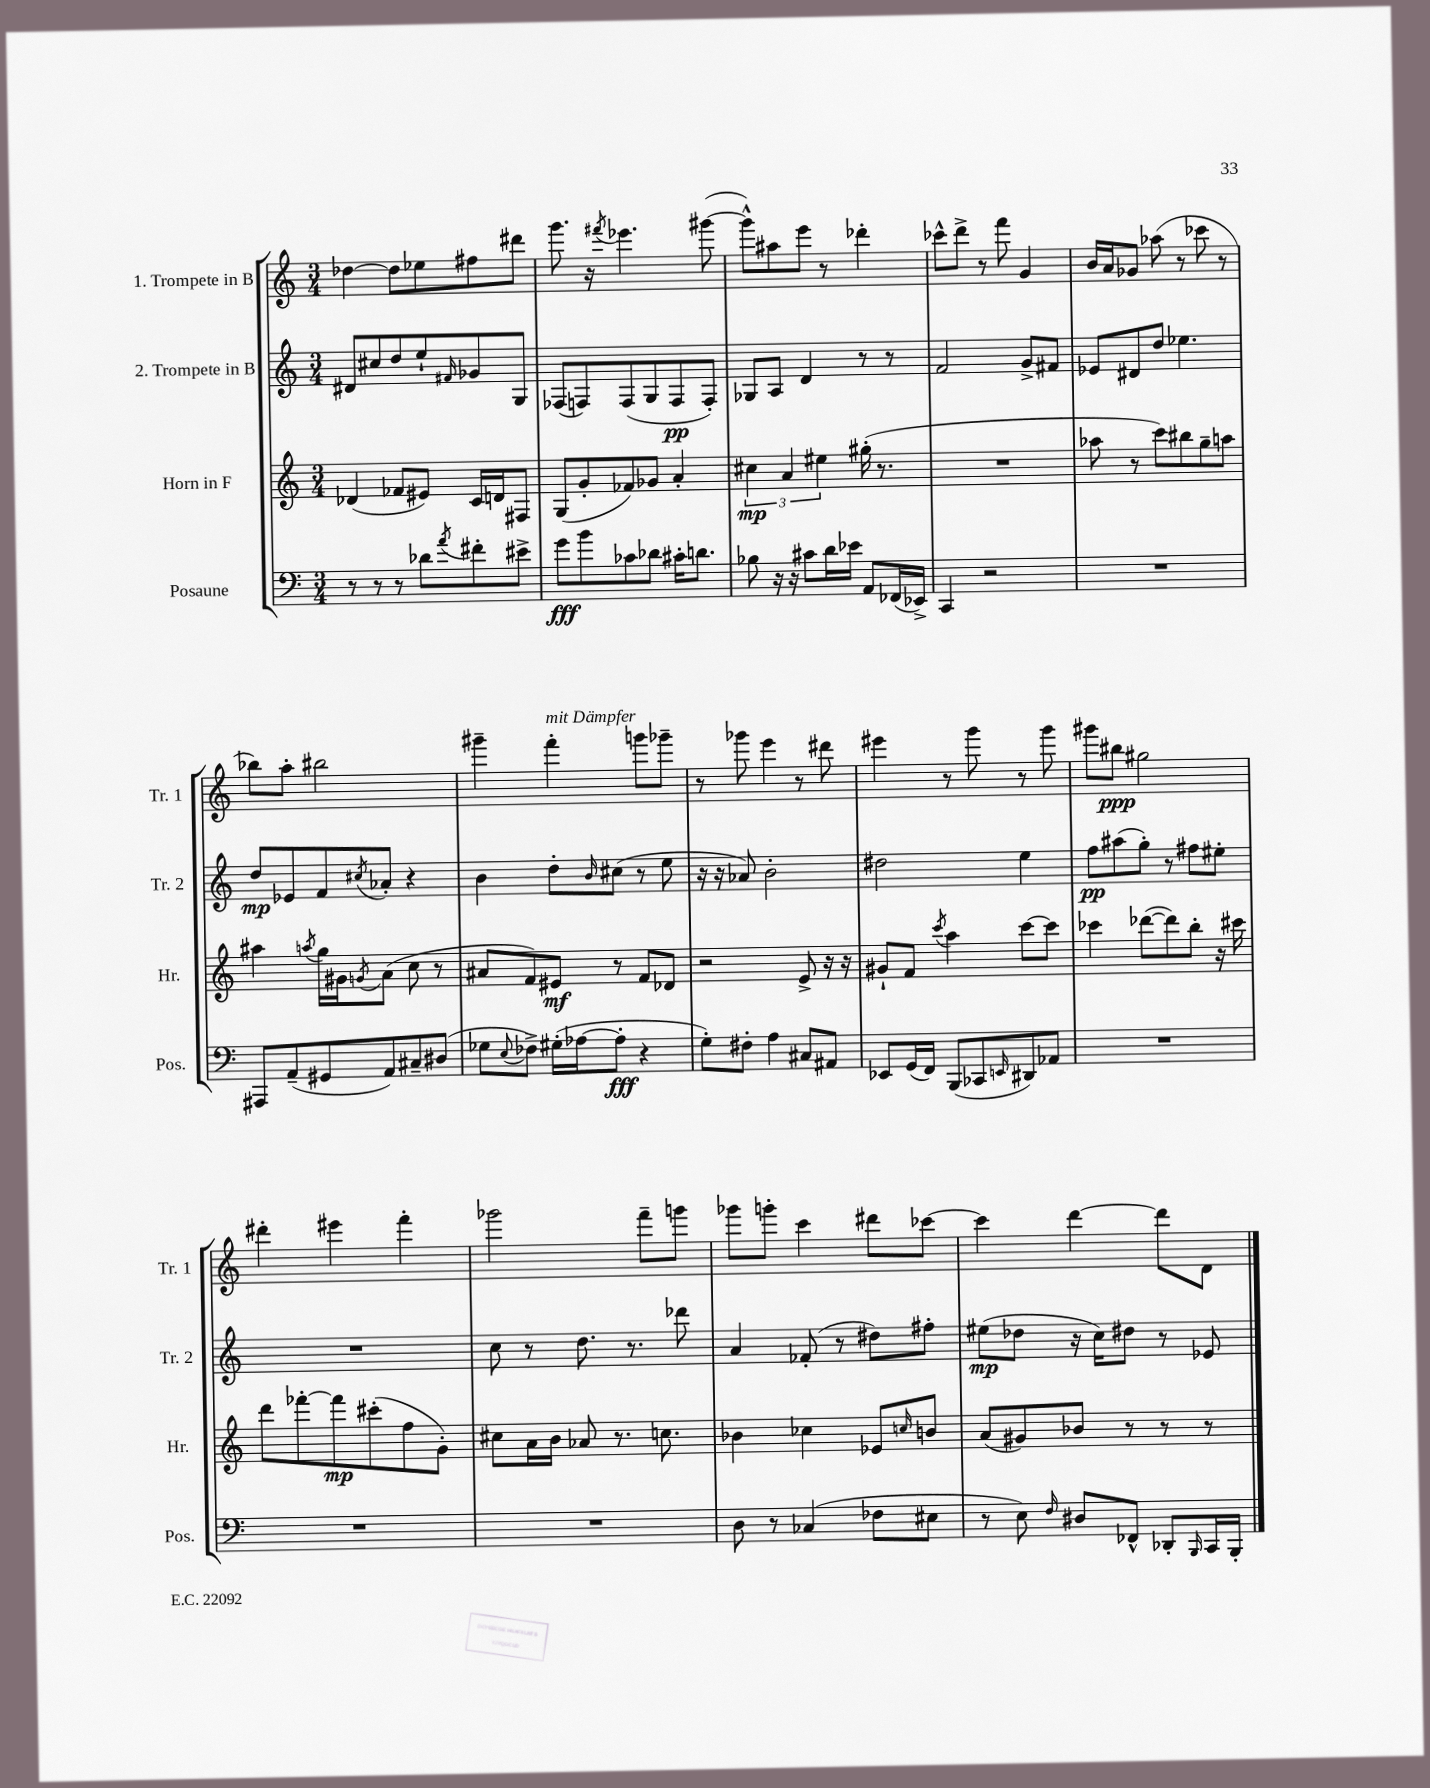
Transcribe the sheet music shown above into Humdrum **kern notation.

**kern	**kern	**kern	**kern
*staff4	*staff3	*staff2	*staff1
*clefF4	*clefG2	*clefG2	*clefG2
*k[]	*k[]	*k[]	*k[]
*M3/4	*M3/4	*M3/4	*M3/4
8r	(4d-	8d#	[4dd-
8r	.	8cc#	.
8r	8f-	8dd	8dd-]
8d-	8e#)	8ee`	8ee-
8qa	.	16qqf#	.
8f#'	16c	8g-	8ff#
.	16d	.	.
8e#^	8F#	8G	8ddd#
=	=	=	=
8g	(8G	(8F-	8.ggg
8b	8g'	8F)	.
.	.	.	16r
.	.	.	8qfff#
8c-	8f-)	(8F	4.eee-
8d-	8g-	8G	.
16c#'	4a'	8F	.
8.d	.	.	.
.	.	8F')	([8ggg#
=	=	=	=
8B-	6cc#	8G-	8ggg#^^])
16r	.	8A	8aa#
.	6a	.	.
16r	.	.	.
8c#	.	4d	8eee
.	6ee#	.	.
16d	.	.	8r
16e-	.	.	.
8AA	(16gg#'	8r	4ddd-'
.	8.r	.	.
(16FF-	.	8r	.
16EE-^)	.	.	.
=	=	=	=
4CC	2.r	2f	8ccc-^^
.	.	.	8ddd^
2r	.	.	8r
.	.	.	8fff
.	.	8g^	4g
.	.	8f#	.
=	=	=	=
2.r	8aa-	8e-	16b
.	.	.	16a
.	8r	8d#	8g-
.	8ccc)	8dd	(8aa-
.	8bb#	4.ee-	8r
.	8gg~	.	8ccc-
.	8aa	.	8r
=	=	=	=
8AAA#	4aa#	8dd	8bb-)
(8AA~	.	8e-	8aa'
.	8qaa	.	.
8GG#	16gg	8f	2bb#
.	16g#	.	.
.	8qg	8qcc#	.
8AA)	(8a	8a-'	.
8C#~	8cc	4r	.
(8D#	8r	.	.
=	=	=	=
8G-	8a#	4b	4ggg#~
8qqE	.	.	.
8F-^)	8f)	.	.
(16G#'	8e#	8dd'	4fff'
[16A-	.	.	.
.	.	16qqb	.
8A-']	8r	(8cc#	.
4r	8f	8r	8ggg
.	8d-	8ee	8ggg-~
=	=	=	=
8G')	2r	16r	8r
.	.	16r	.
8F#'	.	8a-)	8ggg-
4A	.	2b'	4eee
8C#	8e^	.	8r
8AA#	16r	.	8ddd#
.	16r	.	.
=	=	=	=
8EE-	8g#`	2dd#	4eee#
(16GG	8f	.	.
16FF)	.	.	.
.	8qccc	.	.
(8BBB	4aa	.	8r
8CC-	.	.	8ggg
16qqEE	.	.	.
8DD#)	[8ccc	4ee	8r
8AA-	8ccc]	.	8ggg
=	=	=	=
2.r	4ccc-	8ff	8ggg#
.	.	(8aa#	8bb#
.	([8ddd-	8gg')	2gg#
.	8ddd-])	8r	.
.	8bb'	8ff#	.
.	16r	8ee#'	.
.	16ccc#	.	.
=	=	=	=
2.r	8ddd	2.r	4ddd#'
.	[8fff-'	.	.
.	8fff-]	.	4eee#
.	(8ccc#'	.	.
.	8ff	.	4fff'
.	8g')	.	.
=	=	=	=
2.r	8cc#	8cc	2ggg-
.	16a	8r	.
.	16b	.	.
.	8a-	8.dd	.
.	8.r	.	.
.	.	8.r	.
.	.	.	8fff~
.	8.cc	.	.
.	.	8ddd-	8ggg
=	=	=	=
8D	4b-	4a	8ggg-
8r	.	.	8ggg'
(4C-	4cc-	(8f-'	4ccc
.	.	8r	.
8F-	8e-	8dd#)	8ddd#
.	16qqcc	.	.
8E#	8b	8ff#'	[8ccc-
=	=	=	=
8r	(8a	(8ee#	4ccc-]
8E)	8g#)	8dd-	.
16qqF	.	.	.
8D#	8b-	16r	[4ddd
.	.	16cc)	.
8FF-^^	8r	8dd#	.
8DD-'	8r	8r	8ddd]
16qqBBB	.	.	.
16CC	8r	8e-	8d
16BBB'	.	.	.
==	==	==	==
*-	*-	*-	*-
